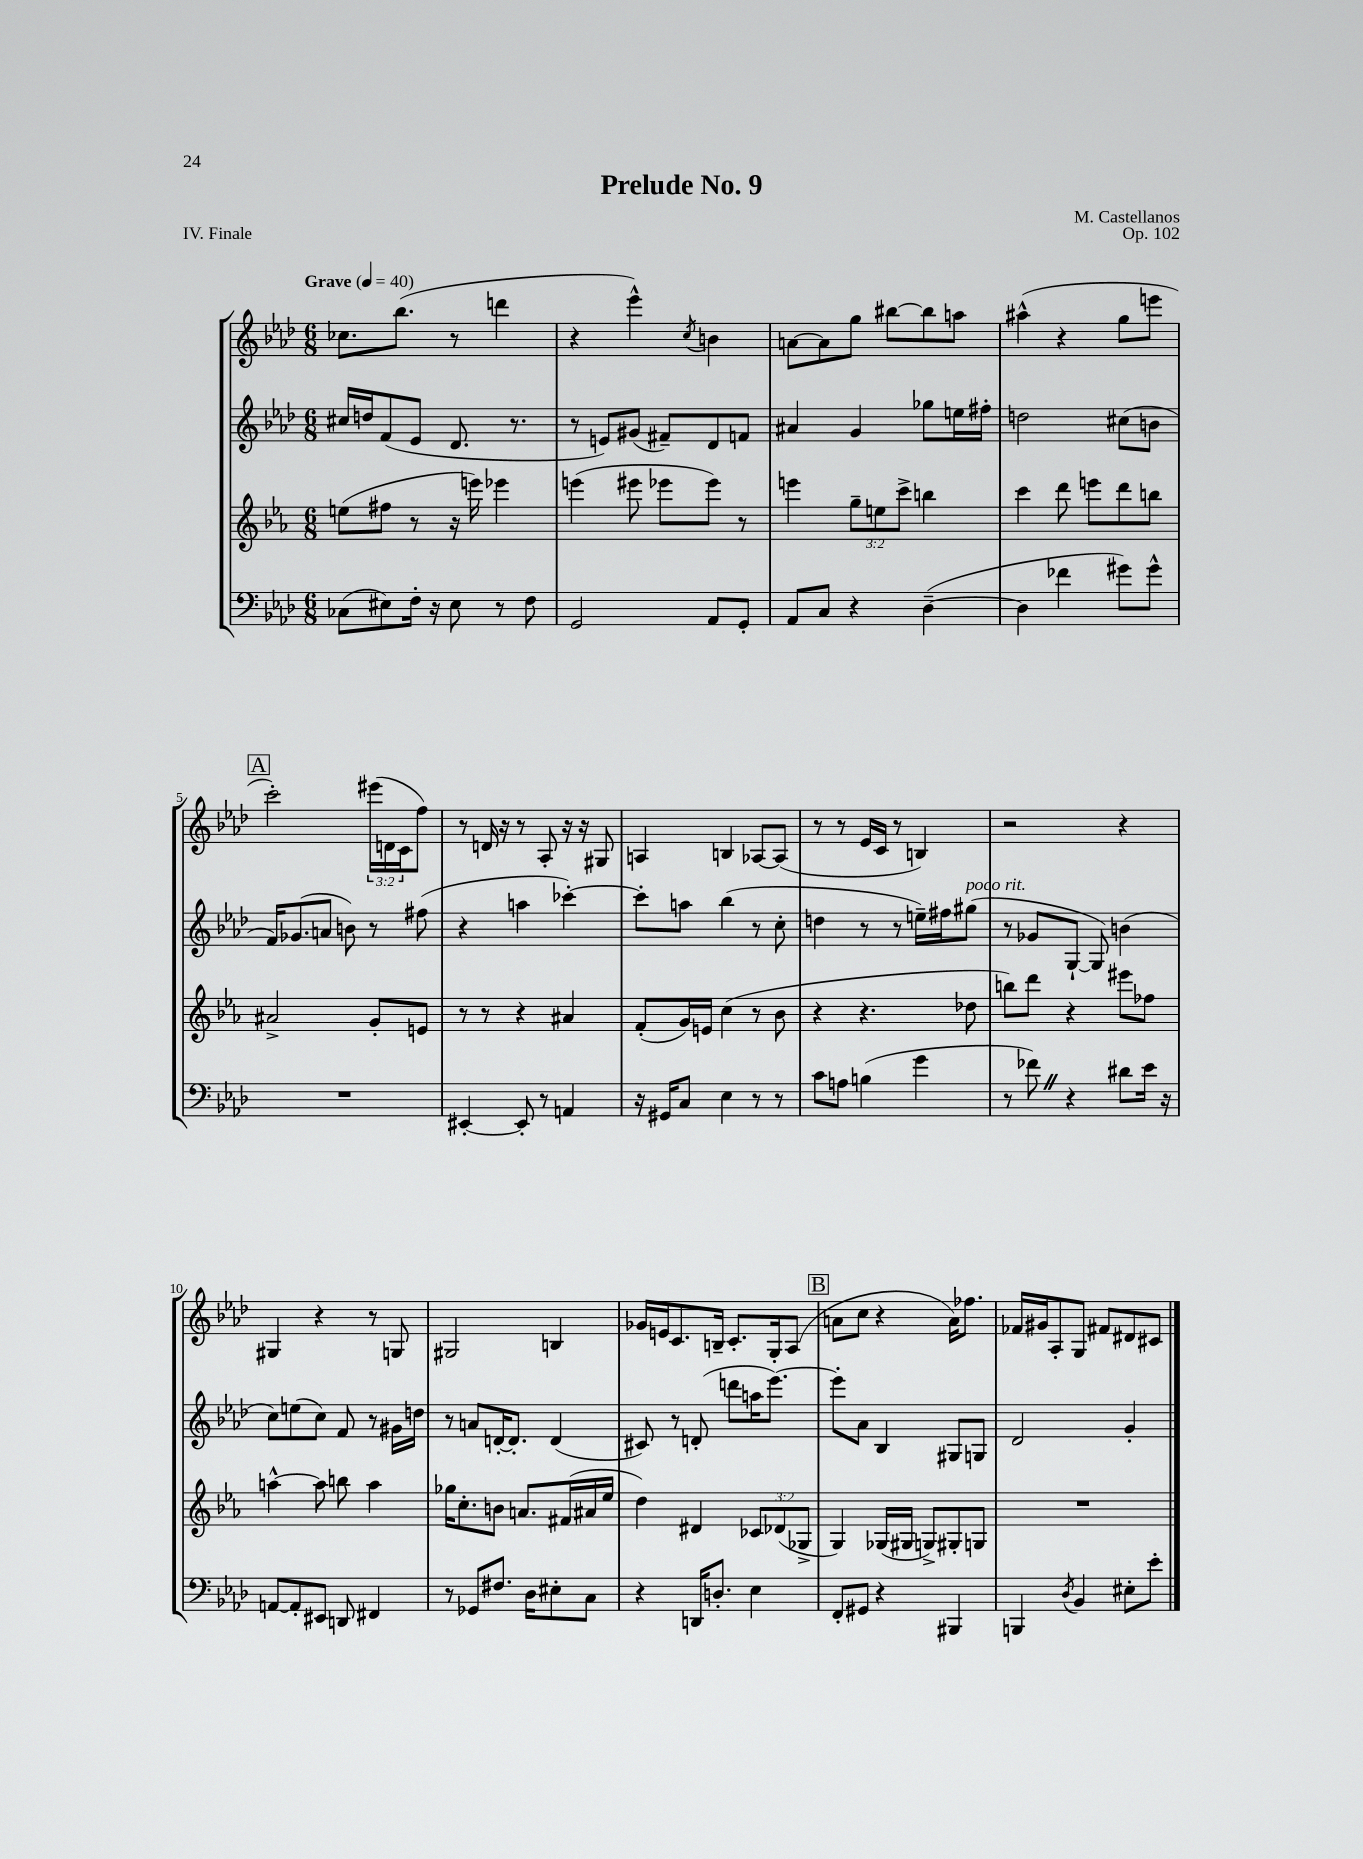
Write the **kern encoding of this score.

**kern	**kern	**kern	**kern
*part4	*part3	*part2	*part1
*staff4	*staff3	*staff2	*staff1
*clefF4	*clefG2	*clefG2	*clefG2
*k[b-e-a-d-]	*k[b-e-a-]	*k[b-e-a-d-]	*k[b-e-a-d-]
*M6/8	*M6/8	*M6/8	*M6/8
*MM40	*MM40	*MM40	*MM40
=1	=1	=1	=1
!	!	!	!LO:TX:a:B:t=Grave
(8C-X\L	(8een\L	16cc#X/LL	8.cc-X\L
.	.	16ddn/J	.
8E#X\)	8ff#X\J	(8f/	.
.	.	.	(8.bb-\J
16F'\Jk	8r	8e-/J	.
16r	.	.	.
8E#\	16r	8.d-/	8r
.	16eeen\)	.	.
8r	4eee-X\	.	4dddn\
.	.	8.r	.
8F\	.	.	.
=2	=2	=2	=2
2GG/	(4eeen\	8r	4r
.	.	8en/L)	.
.	8eee#X\	(8g#X/J	4eee-^^\)
.	8eee-X\L	8f#X~/L)	.
.	.	.	8qcc/
8AA-/L	8eee-\J)	8d-/	4bn\
8GG'/J	8r	8fn/J	.
=3	=3	=3	=3
8AA-/L	4eeen\	4a#X/	[8an\L
8C/J	.	.	8a\]
4r	12gg~\L	4g/	8gg\J
.	12een\	.	.
.	.	.	[8bb#X\L
.	12ccc^\J	.	.
([4D-~\	4bbn\	8gg-X\L	8bb#\]
.	.	16een\L	8aan\J
.	.	16ff#X'\JJ	.
=4	=4	=4	=4
4D-\]	4ccc\	2ddn\	(4aa#X^^\
4f-X\	8ddd\	.	4r
.	8eeen\L	.	.
8g#X\L)	8ddd\	(8cc#X\L	8gg\L
8g#^^\J	8bbn\J	8bn\J	8eeen\J
!!LO:LB:g=z
!!LO:REH:place=s1:t=A
=5	=5	=5	=5
2.r	2a#X^/	16f/KL)	2ccc'\)
.	.	(8.g-X/	.
.	.	8an/J	.
.	.	8bn\)	.
.	8g'/L	8r	(24eee#X\LL
.	.	.	24dn\
.	.	.	24c\J
.	8en/J	(8ff#X\	8ff\J)
=6	=6	=6	=6
[4EE#X'/	8r	4r	8r
.	8r	.	16dn/
.	.	.	16r
8EE#'/]	4r	4aan\	8r
8r	.	.	8A-'/
4AAn/	4a#X/	[4ccc-X'\)	16r
.	.	.	16r
.	.	.	8G#X/
=7	=7	=7	=7
16r	(8f'/L	8ccc-'\L]	4An/
16GG#X/KL	.	.	.
8C/J	16g/L)	8aan\J	.
.	16en/JJ	.	.
4E-\	(4cc\	(4bb-\	4Bn/
8r	8r	8r	[8A-X/L
8r	8b-\	8cc'\	(8A-/J]
=8	=8	=8	=8
8c\L	4r	4ddn\	8r
8An\J	.	.	8r
(4Bn\	4.r	8r	16e-/LL
.	.	.	16c/JJ
.	.	8r	8r
4g\	.	16een~\LL)	4Bn/)
.	.	16ff#X\J	.
!	!	!LO:TX:a:i:t=poco rit.	!
.	8dd-X\	(8gg#X\J	.
=9	=9	=9	=9
8r	8bbn\L)	8r	2r
8f-XZ\)	8ddd\J	8g-X/L	.
4r	4r	[8G`/J	.
.	.	8G/])	.
8d#X\L	8eee#X\L	(4bn\	4r
16e-\Jk	8ff-X\J	.	.
16r	.	.	.
!!LO:LB:g=z
=10	=10	=10	=10
[8AAn/L	[4aan^^\	8cc\L)	4G#X/
8AA'/]	.	(8een\	.
8EE#X/J	8aa\]	8cc\J)	4r
8DDn/	8bbn\	8f/	.
4FF#X/	4aa\	8r	8r
.	.	16g#X\LL	8Gn/
.	.	16ddn\JJ	.
=11	=11	=11	=11
8r	16gg-X\KL	8r	2G#X/
.	8.cc'\	.	.
8GG-X/L	.	8an/L	.
8.F#X/J	8bn\J	[16dn'/K	.
.	.	8.d'/J]	.
.	8.an/L	.	.
16D-\KL	.	.	.
8E#X'\	.	(4d/	4Bn/
.	(16f#X/L	.	.
8C\J	16a#X/	.	.
.	16ee-/JJ	.	.
=12	=12	=12	=12
4r	4dd\)	8c#X/)	16g-X/LL
.	.	.	16en/J
.	.	8r	8.c/
16DDn/KL	4d#X/	(8dn'/	.
8.Dn'/J	.	.	16Bn~/Jk
.	.	8dddn\L	8.c'/L
4E-\	12c-X/L	16aan\K	.
.	.	[8.eee-\J)	16G'/k
.	(12d-X/	.	.
.	.	.	(8A-/J
.	12G-X^/J	.	.
!!LO:REH:place=s1:t=B
=13	=13	=13	=13
8FF'/L	4G/)	8eee-'\L]	8an\L
8GG#X/J	.	8a-\J	8cc\J
4r	(16G-X/LL	4B-/	4r
.	16G#X/JJ	.	.
.	8Gn^/L)	.	.
4BBB#X/	8G#X'/	8G#X/L	16a\KL)
.	.	.	8.ff-X\J
.	8Gn/J	8Gn/J	.
=14	=14	=14	=14
4BBBn/	2.r	2d-/	16f-X/LL
.	.	.	16g#X/J
.	.	.	8A-'/
8qD-/	.	.	.
4BB-/	.	.	8G/J
.	.	.	8f#X/L
8E#X'\L	.	4g'/	8d#X/
8e-'\J	.	.	8c#X/J
==	==	==	==
*-	*-	*-	*-
